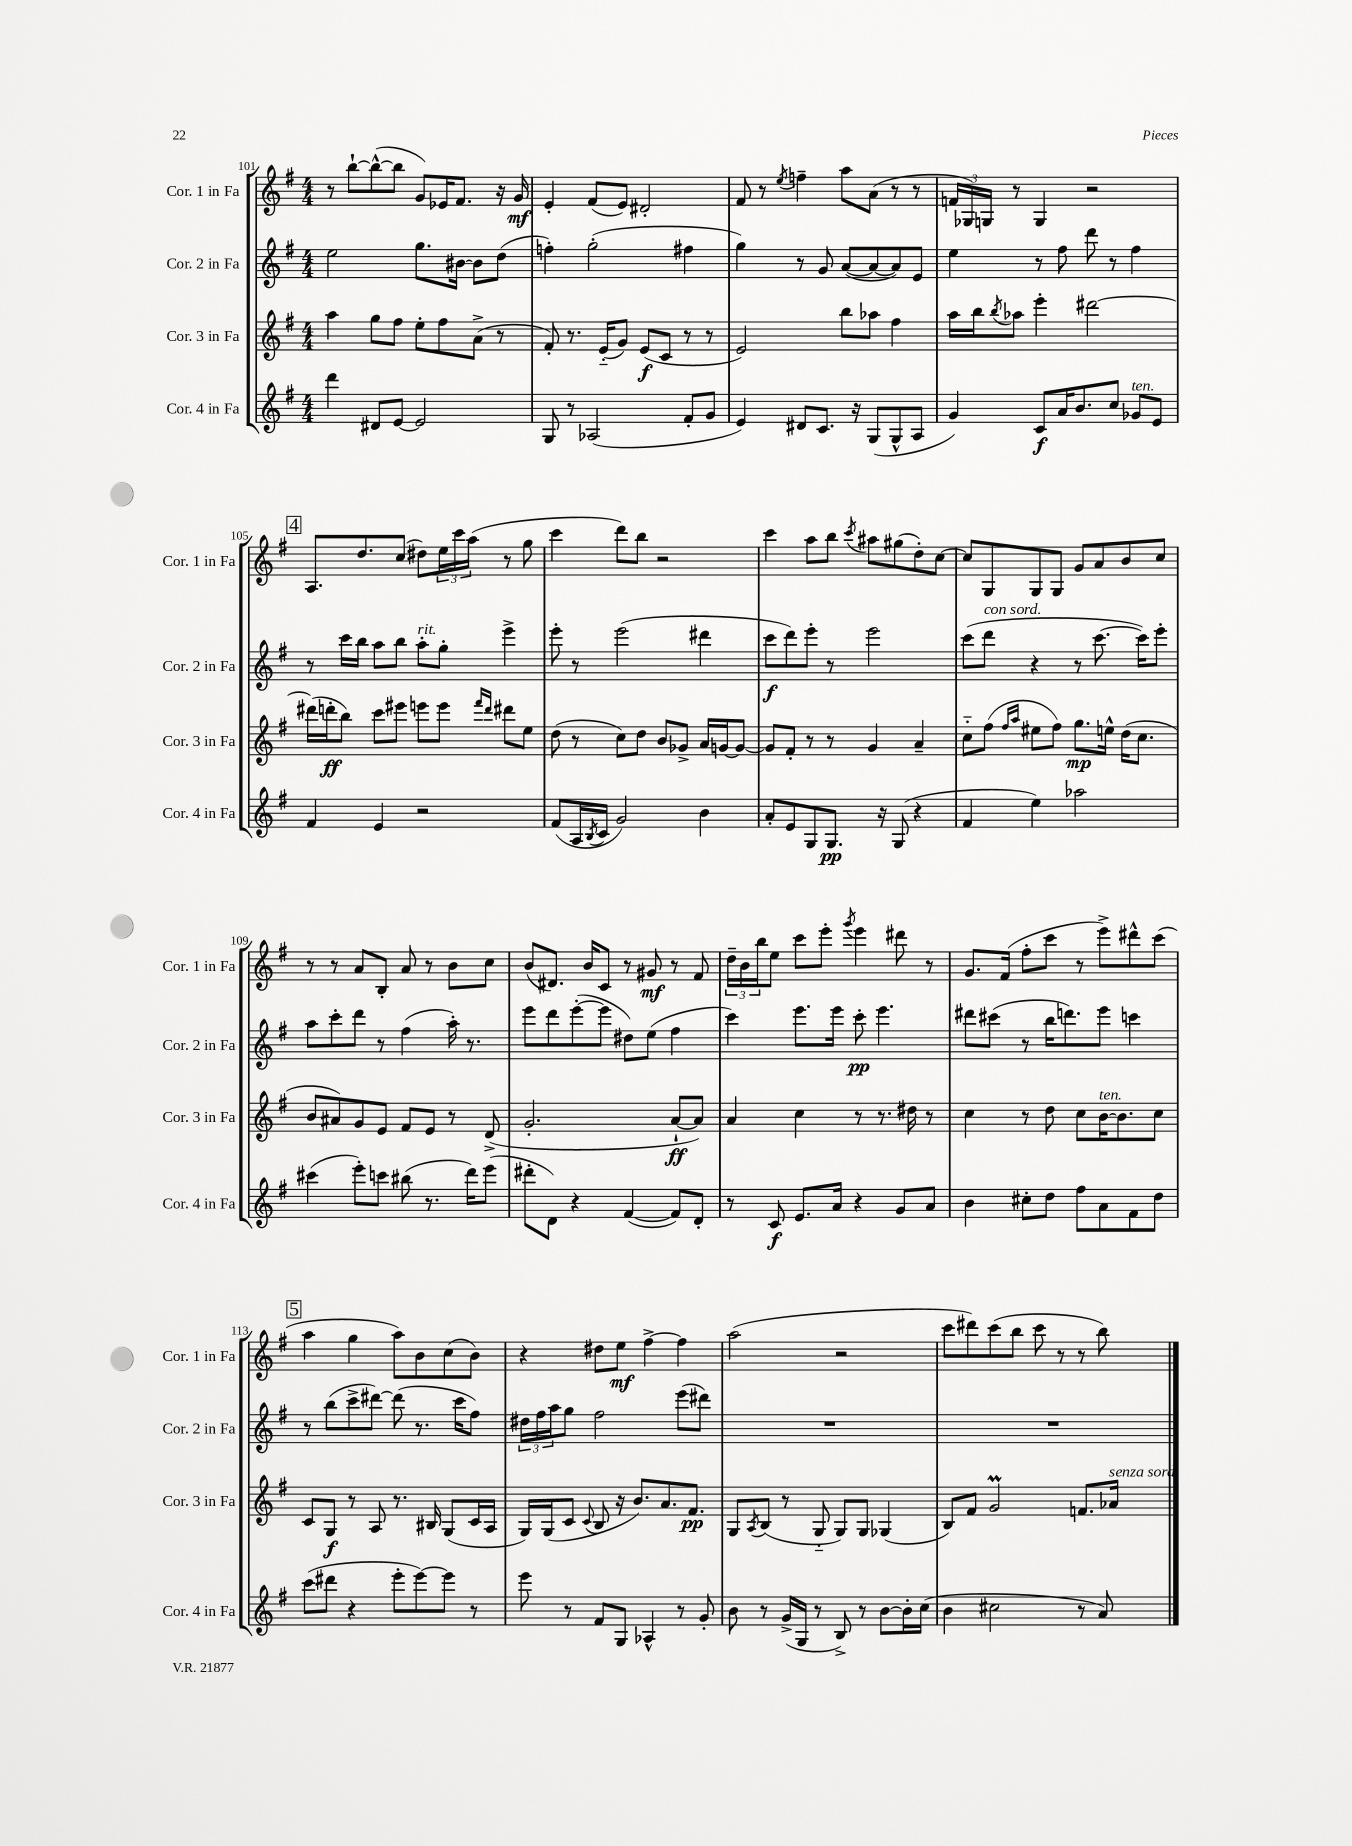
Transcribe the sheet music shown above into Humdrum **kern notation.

**kern	**dynam	**kern	**dynam	**kern	**dynam	**kern	**dynam
*part4	*part4	*part3	*part3	*part2	*part2	*part1	*part1
*staff4	*staff4	*staff3	*staff3	*staff2	*staff2	*staff1	*staff1
*I"Cor. 4 in Fa	*	*I"Cor. 3 in Fa	*	*I"Cor. 2 in Fa	*	*I"Cor. 1 in Fa	*
*I'Cor. 4 in Fa	*	*I'Cor. 3 in Fa	*	*I'Cor. 2 in Fa	*	*I'Cor. 1 in Fa	*
*clefG2	*	*clefG2	*	*clefG2	*	*clefG2	*
*k[f#]	*	*k[f#]	*	*k[f#]	*	*k[f#]	*
*M4/4	*	*M4/4	*	*M4/4	*	*M4/4	*
=101	=101	=101	=101	=101	=101	=101	=101
4ddd\	.	4aa\	.	2ee\	.	8r	.
.	.	.	.	.	.	[8bb`\L	.
8d#X/L	.	8gg\L	.	.	.	(8bb^^\_	.
[8e/J	.	8ff#\J	.	.	.	8bb\J]	.
2e/]	.	8ee'\L	.	8.gg\L	.	8g/L)	.
.	.	8ff#\	.	.	.	16e-X/K	.
.	.	.	.	[16b#X\Jk	.	8.f#/J	.
.	.	(8a^\J	.	8b#\L]	.	.	.
.	.	8r	.	(8dd\J	.	16r	.
.	.	.	.	.	.	16g/	mf
=102	=102	=102	=102	=102	=102	=102	=102
8G/	.	8f#'/)	.	4ffn'\)	.	4e'/	.
8r	.	8.r	.	.	.	.	.
(2A-X/	.	.	.	(2gg'\	.	(8f#/L	.
.	.	(16e/KL	.	.	.	.	.
.	.	8g/J)	.	.	.	8e/J)	.
.	.	(8e/L	f	.	.	2d#X'/	.
.	.	8c/J	.	.	.	.	.
8f#'/L	.	8r	.	4ff#X\	.	.	.
8g/J	.	8r	.	.	.	.	.
=103	=103	=103	=103	=103	=103	=103	=103
4e/)	.	2e/)	.	4gg\)	.	8f#/	.
.	.	.	.	.	.	8r	.
.	.	.	.	.	.	8qee/	.
8d#X/L	.	.	.	8r	.	4ffn~\	.
8.c/J	.	.	.	8g/	.	.	.
.	.	8bb\L	.	([8a/L	.	8aa\L	.
16r	.	.	.	.	.	.	.
(8G/L	.	8aa-X\J	.	8a/_	.	(8a\J	.
8G^^/	.	4ff#\	.	8a/])	.	8r	.
8A/J	.	.	.	8e/J	.	8r	.
=104	=104	=104	=104	=104	=104	=104	=104
4g/)	.	16aa\LL	.	4ee\	.	24fn/LL	.
.	.	.	.	.	.	24G-X/)	.
.	.	16bb\J	.	.	.	.	.
.	.	.	.	.	.	24Gn/JJ	.
.	.	8qbb/	.	.	.	.	.
.	.	8aa-X\J	.	.	.	8r	.
8c/L	f	4eee'\	.	8r	.	4G/	.
16a/K	.	.	.	8ff#\	.	.	.
8.b/	.	.	.	.	.	.	.
.	.	[2ddd#X\	.	8ddd\	.	2r	.
8cc/J	.	.	.	8r	.	.	.
!LO:TX:a:i:t=ten.	!	!	!	!	!	!	!
8g-X/L	.	.	.	4ff#\	.	.	.
8e/J	.	.	.	.	.	.	.
!!LO:LB:g=z
!!LO:REH:place=s1:t=4
=105	=105	=105	=105	=105	=105	=105	=105
4f#/	.	(16ddd#X\LL]	.	8r	.	8.A/L	.
.	.	16dddn'\J	ff	.	.	.	.
.	.	8bb\J)	.	16ccc\LL	.	.	.
.	.	.	.	16bb\JJ	.	8.dd/	.
4e/	.	8ccc\L	.	8aa\L	.	.	.
.	.	8eee#X\J	.	8bb\J	.	(8cc/J	.
!	!	!	!	!LO:TX:a:i:t=rit.	!	!	!
2r	.	8eeen\L	.	8aa'\L	.	8dd#X\L)	.
.	.	8eee\J	.	8gg'\J	.	24ee\L	.
.	.	.	.	.	.	24ccc\	.
.	.	.	.	.	.	(24aa\JJ	.
.	.	16qqfff#/LL	.	.	.	.	.
.	.	16qqddd/JJ	.	.	.	.	.
.	.	8ddd#X\L	.	4eee^\	.	8r	.
.	.	8ee\J	.	.	.	8gg\	.
=106	=106	=106	=106	=106	=106	=106	=106
(8f#/L	.	(8dd\	.	8eee'\	.	4ccc\	.
16A/L	.	8r	.	8r	.	.	.
8qB/	.	.	.	.	.	.	.
16c/JJ	.	.	.	.	.	.	.
2g/)	.	8cc\L)	.	(2eee\	.	8ddd\L)	.
.	.	8dd\J	.	.	.	8bb\J	.
.	.	8b/L	.	.	.	2r	.
.	.	8g-X^/J	.	.	.	.	.
4b\	.	16a/LL	.	4ddd#X\	.	.	.
.	.	[16gn/J	.	.	.	.	.
.	.	8g/J_	.	.	.	.	.
=107	=107	=107	=107	=107	=107	=107	=107
8a'/L	.	8g/L]	.	8ccc\L	f	4ccc\	.
8e/	.	8f#'/J	.	8ddd\)	.	.	.
8G/	.	8r	.	8eee'\J	.	8aa\L	.
8.G/J	pp	8r	.	8r	.	8bb\J	.
.	.	.	.	.	.	8qccc/	.
.	.	4g/	.	2eee\	.	8aa#X\L	.
16r	.	.	.	.	.	.	.
(8G/	.	.	.	.	.	(8gg#X\	.
4r	.	4a~/	.	.	.	8dd'\)	.
.	.	.	.	.	.	[8cc\J	.
=108	=108	=108	=108	=108	=108	=108	=108
4f#/	.	8cc\L	.	(8ccc\L	.	8cc/L]	.
!	!	!	!	!LO:TX:a:i:t=con sord.	!	!	!
.	.	(8ff#\J	.	8ddd\J	.	8G/	.
.	.	16qqff#/LL	.	.	.	.	.
.	.	16qqaa/JJ	.	.	.	.	.
4ee\)	.	8ee#X\L	.	4r	.	8G/	.
.	.	8ff#\J)	.	.	.	8G/J	.
2aa-X\	.	8.gg\L	mp	8r	.	8g/L	.
.	.	.	.	[8.ccc\	.	8a/	.
.	.	16een^^\Jk	.	.	.	.	.
.	.	(16dd\KL	.	.	.	8b/	.
.	.	8.cc\J	.	16ccc\KL])	.	.	.
.	.	.	.	8eee'\J	.	8cc/J	.
!!LO:LB:g=z
=109	=109	=109	=109	=109	=109	=109	=109
(4ccc#X\	.	8b/L	.	8aa\L	.	8r	.
.	.	8a#X/)	.	8ccc'\	.	8r	.
8eee'\L)	.	8g/	.	8ddd\J	.	8a/L	.
8cccn\J	.	8e/J	.	8r	.	8B'/J	.
(8bb#X\	.	8f#/L	.	(4ff#\	.	8a/	.
8.r	.	8e/J	.	.	.	8r	.
.	.	8r	.	16aa'\)	.	8b\L	.
16ddd\KL)	.	.	.	8.r	.	.	.
(8eee\J	.	(8d^/	.	.	.	8cc\J	.
=110	=110	=110	=110	=110	=110	=110	=110
8ddd#X'\L	.	2.g'/	.	8eee\L	.	(8b/L	.
8d\J)	.	.	.	8ddd\	.	8.d#X/J)	.
4r	.	.	.	([8eee'\	.	.	.
.	.	.	.	.	.	16b/KL	.
.	.	.	.	8eee\J]	.	8c/J	.
([4f#/	.	.	.	8dd#X\L)	.	8r	.
.	.	.	.	(8ee\J	.	8g#X/	mf
8f#/L])	.	[8a`/L	ff	4ff#\	.	8r	.
8d'/J	.	8a/J])	.	.	.	8f#/	.
=111	=111	=111	=111	=111	=111	=111	=111
8r	.	4a/	.	4ccc\)	.	24dd~\LL	.
.	.	.	.	.	.	24b\	.
.	.	.	.	.	.	24bb\J	.
8c/	f	.	.	.	.	8ee\J	.
8.e/L	.	4cc\	.	8.eee\L	.	8ccc\L	.
.	.	.	.	.	.	8eee'\J	.
16a/Jk	.	.	.	16eee\Jk	.	.	.
.	.	.	.	.	.	8qggg/	.
4r	.	8r	.	8ccc'\	pp	4eee\	.
.	.	8.r	.	4.eee\	.	.	.
8g/L	.	.	.	.	.	8ddd#X\	.
.	.	16dd#X\	.	.	.	.	.
8a/J	.	8r	.	.	.	8r	.
=112	=112	=112	=112	=112	=112	=112	=112
4b\	.	4cc\	.	8ddd#X\L	.	8.g/L	.
.	.	.	.	(8ccc#X\J	.	.	.
.	.	.	.	.	.	(16f#/Jk	.
8cc#X'\L	.	8r	.	8r	.	8ff#'\L	.
8dd\J	.	8dd\	.	16bb\KL	.	8ccc\J	.
.	.	.	.	8.dddn\)	.	.	.
8ff#\L	.	8cc\L	.	.	.	8r	.
!	!	!LO:TX:a:i:t=ten.	!	!	!	!	!
8a\	.	[16b\K	.	8eee\J	.	8eee^\L)	.
.	.	8.b\]	.	.	.	.	.
8f#\	.	.	.	4cccn\	.	8ddd#X^^\	.
8dd\J	.	8cc\J	.	.	.	(8ccc\J	.
!!LO:LB:g=z
!!LO:REH:place=s1:t=5
=113	=113	=113	=113	=113	=113	=113	=113
(8ccc\L	.	8c/L	.	8r	.	4aa\	.
8ddd#X\J	.	8G/J	f	(8bb\L	.	.	.
4r	.	8r	.	8ccc^\	.	4gg\	.
.	.	8A/	.	[8ddd#X\J)	.	.	.
8eee'\L	.	8.r	.	(8ddd#\]	.	8aa\L)	.
[8eee\)	.	.	.	8.r	.	8b\	.
.	.	16B#X/	.	.	.	.	.
8eee\J]	.	(8G/L	.	.	.	(8cc\	.
.	.	.	.	16ccc\KL	.	.	.
8r	.	16c/L	.	8ff#\J)	.	8b\J)	.
.	.	16A/JJ	.	.	.	.	.
=114	=114	=114	=114	=114	=114	=114	=114
8eee\	.	16G/LL)	.	24dd#X\LL	.	4r	.
.	.	.	.	24ff#\	.	.	.
.	.	(16G/J	.	.	.	.	.
.	.	.	.	24aa\J	.	.	.
8r	.	8c/J	.	8gg\J	.	.	.
.	.	8qqc/	.	.	.	.	.
8f#/L	.	8B/	.	2ff#\	.	8dd#X\L	.
8G/J	.	16r	.	.	.	8ee\J	mf
.	.	8.b/L)	.	.	.	.	.
4A-X^^/	.	.	.	.	.	[4ff#^\	.
.	.	8.a/	.	.	.	.	.
8r	.	.	.	(8eee\L	.	4ff#\]	.
.	.	8.f#/J	pp	.	.	.	.
8g'/	.	.	.	8ddd#X\J)	.	.	.
=115	=115	=115	=115	=115	=115	=115	=115
8b\	.	8G/L	.	1r	.	(2aa\	.
.	.	8qA/	.	.	.	.	.
8r	.	(8B/J	.	.	.	.	.
(16g^/LL	.	8r	.	.	.	.	.
16G/JJ	.	.	.	.	.	.	.
8r	.	8G/	.	.	.	.	.
8B^/)	.	8G/L)	.	.	.	2r	.
8r	.	8G/J	.	.	.	.	.
[8b\L	.	(4G-X/	.	.	.	.	.
16b'\L]	.	.	.	.	.	.	.
(16cc\JJ	.	.	.	.	.	.	.
=116	=116	=116	=116	=116	=116	=116	=116
4b\	.	8B/L)	.	1r	.	8ccc\L	.
.	.	8f#/J	.	.	.	8ddd#X\)	.
2cc#X\	.	2gM/	.	.	.	(8ccc\	.
.	.	.	.	.	.	8bb\J	.
.	.	.	.	.	.	8ccc\	.
.	.	.	.	.	.	8r	.
8r	.	8.fn/L	.	.	.	8r	.
8a/)	.	.	.	.	.	8bb\)	.
!	!	!LO:TX:a:i:t=senza sord.	!	!	!	!	!
.	.	16a-X/Jk	.	.	.	.	.
==	==	==	==	==	==	==	==
*-	*-	*-	*-	*-	*-	*-	*-
